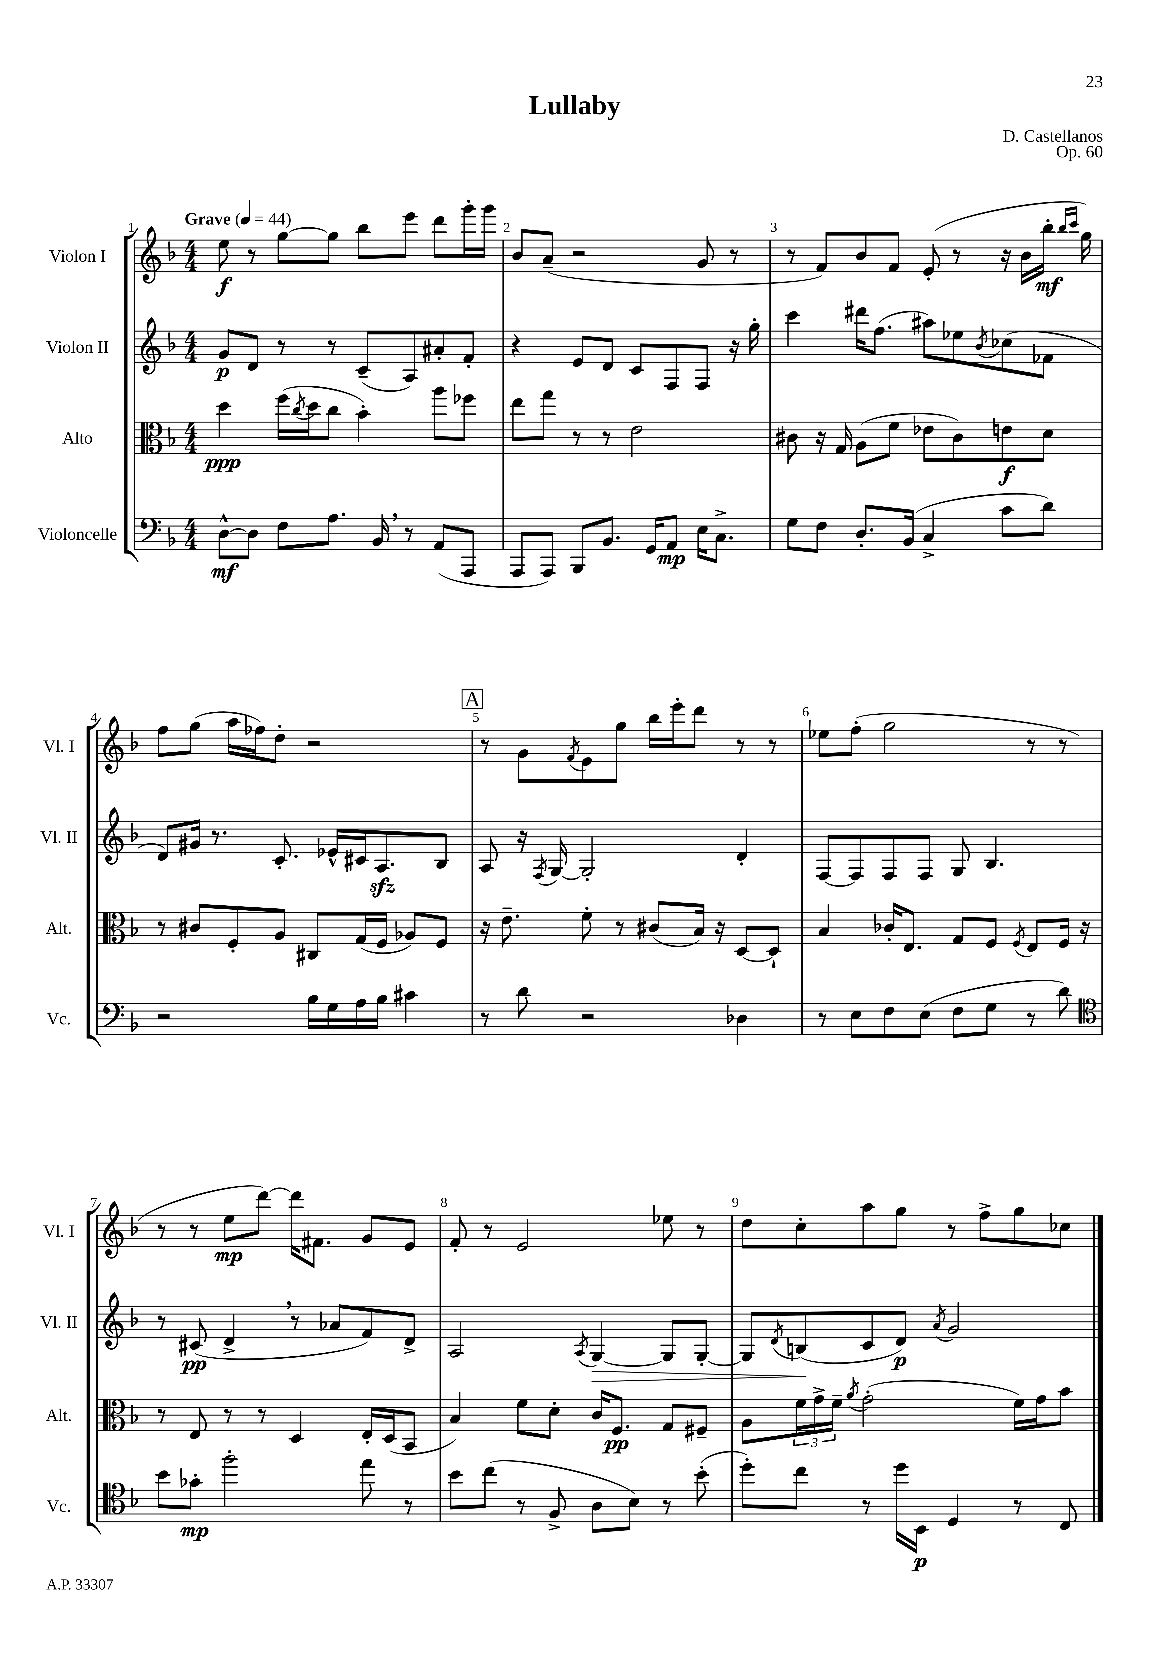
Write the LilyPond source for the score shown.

\header { title = "Lullaby" composer = "D. Castellanos" opus = "Op. 60" }
<<
\new StaffGroup <<
\new Staff = "s0" \with { instrumentName = "Violon I" shortInstrumentName = "Vl. I" } {
    \clef treble \key f \major \numericTimeSignature \time 4/4 \tempo "Grave" 4 = 44
    e''8\f r8 g''8~ g''8 bes''8 e'''8 d'''8 g'''16-. g'''16 |
    bes'8 a'8--( r2 g'8 r8 |
    r8 f'8) bes'8 f'8 e'8-.( r8 r16 bes'16 bes''16-.\mf \grace { bes''16 c'''16 } g''16) |
    f''8 g''8( a''16 fes''16) d''8-. r2 |
    \mark \markup { \box "A" } r8 g'8 \acciaccatura { f'8 } e'8 g''8 bes''16 e'''16-. d'''8 r8 r8 |
    ees''8 f''8-.( g''2 r8 r8 |
    r8 r8 e''8\mp d'''8~) d'''16 fis'8. g'8 e'8 |
    f'8-. r8 e'2 ees''8 r8 |
    d''8 c''8-. a''8 g''8 r8 f''8-> g''8 ces''8 \bar "|." |
}
\new Staff = "s1" \with { instrumentName = "Violon II" shortInstrumentName = "Vl. II" } {
    \clef treble \key f \major \numericTimeSignature \time 4/4
    g'8\p d'8 r8 r8 c'8--( a8) ais'8-. f'8-. |
    r4 e'8 d'8 c'8 f8 f8 r16 g''16-. |
    c'''4 dis'''16 f''8.( ais''8) ees''8 \acciaccatura { bes'8 } ces''8( fes'8 |
    d'8) gis'16 r8. c'8.-. ees'16-^ cis'16 a8.\sfz bes8 |
    \mark \markup { \box "A" } a8 r16 \acciaccatura { f8 } g16~ g2-. d'4-. |
    f8~ f8 f8 f8 g8 bes4. |
    r8 cis'8\pp( d'4-> \breathe r8 aes'8 f'8) d'8-> |
    a2 \acciaccatura { a8 } g4~\> g8 g8~-. |
    g8 \acciaccatura { d'8 } b8\!( c'8 d'8\p) \acciaccatura { a'8 } g'2 \bar "|." |
}
\new Staff = "s2" \with { instrumentName = "Alto" shortInstrumentName = "Alt." } {
    \clef alto \key f \major \numericTimeSignature \time 4/4
    d''4\ppp f''16( \acciaccatura { c''8 } d''16 c''8 bes'4-.) a''8 fes''8 |
    e''8 g''8 r8 r8 e'2 |
    cis'8 r16 g16 a8( f'8 ees'8 cis'8) e'8\f d'8 |
    r8 cis'8 f8-. a8 cis8 g16( f16 aes8) f8 |
    \mark \markup { \box "A" } r16 e'8.-- f'8-. r8 cis'8( bes16) r16 d8~ d8-! |
    bes4 ces'16-. e8. g8 f8 \acciaccatura { f8 } e8 f16 r16 |
    r8 e8 r8 r8 d4 e16-. d16( bes,8 |
    bes4) f'8 d'8-. c'16 f8.\pp g8 fis8-- |
    a8 \tuplet 3/2 { f'16 g'16-> f'16-- } \acciaccatura { a'8 } g'2-.( f'16) g'16 bes'8 \bar "|." |
}
\new Staff = "s3" \with { instrumentName = "Violoncelle" shortInstrumentName = "Vc." } {
    \clef bass \key f \major \numericTimeSignature \time 4/4
    d8~-^\mf d8 f8 a8. bes,16 \breathe r8 a,8( a,,8 |
    a,,8 a,,8) bes,,8 bes,8. g,16 a,8\mp e16 c8.-> |
    g8 f8 d8.-. bes,16( c4-> c'8 d'8) |
    r2 bes16 g16 a16 bes16 cis'4 |
    \mark \markup { \box "A" } r8 d'8 r2 des4 |
    r8 e8 f8 e8( f8 g8 r8 d'8) |
    \clef tenor bes'8 ges'8-.\mp f''2-. e''8 r8 |
    bes'8 c''8( r8 f8-> a8 bes8) r8 bes'8-.( |
    d''8-.) c''8 r8 d''16 bes,16\p d4 r8 c8 \bar "|." |
}
>>
>>
\layout { \context { \Score \override BarNumber.break-visibility = ##(#f #t #t) barNumberVisibility = #all-bar-numbers-visible } }
